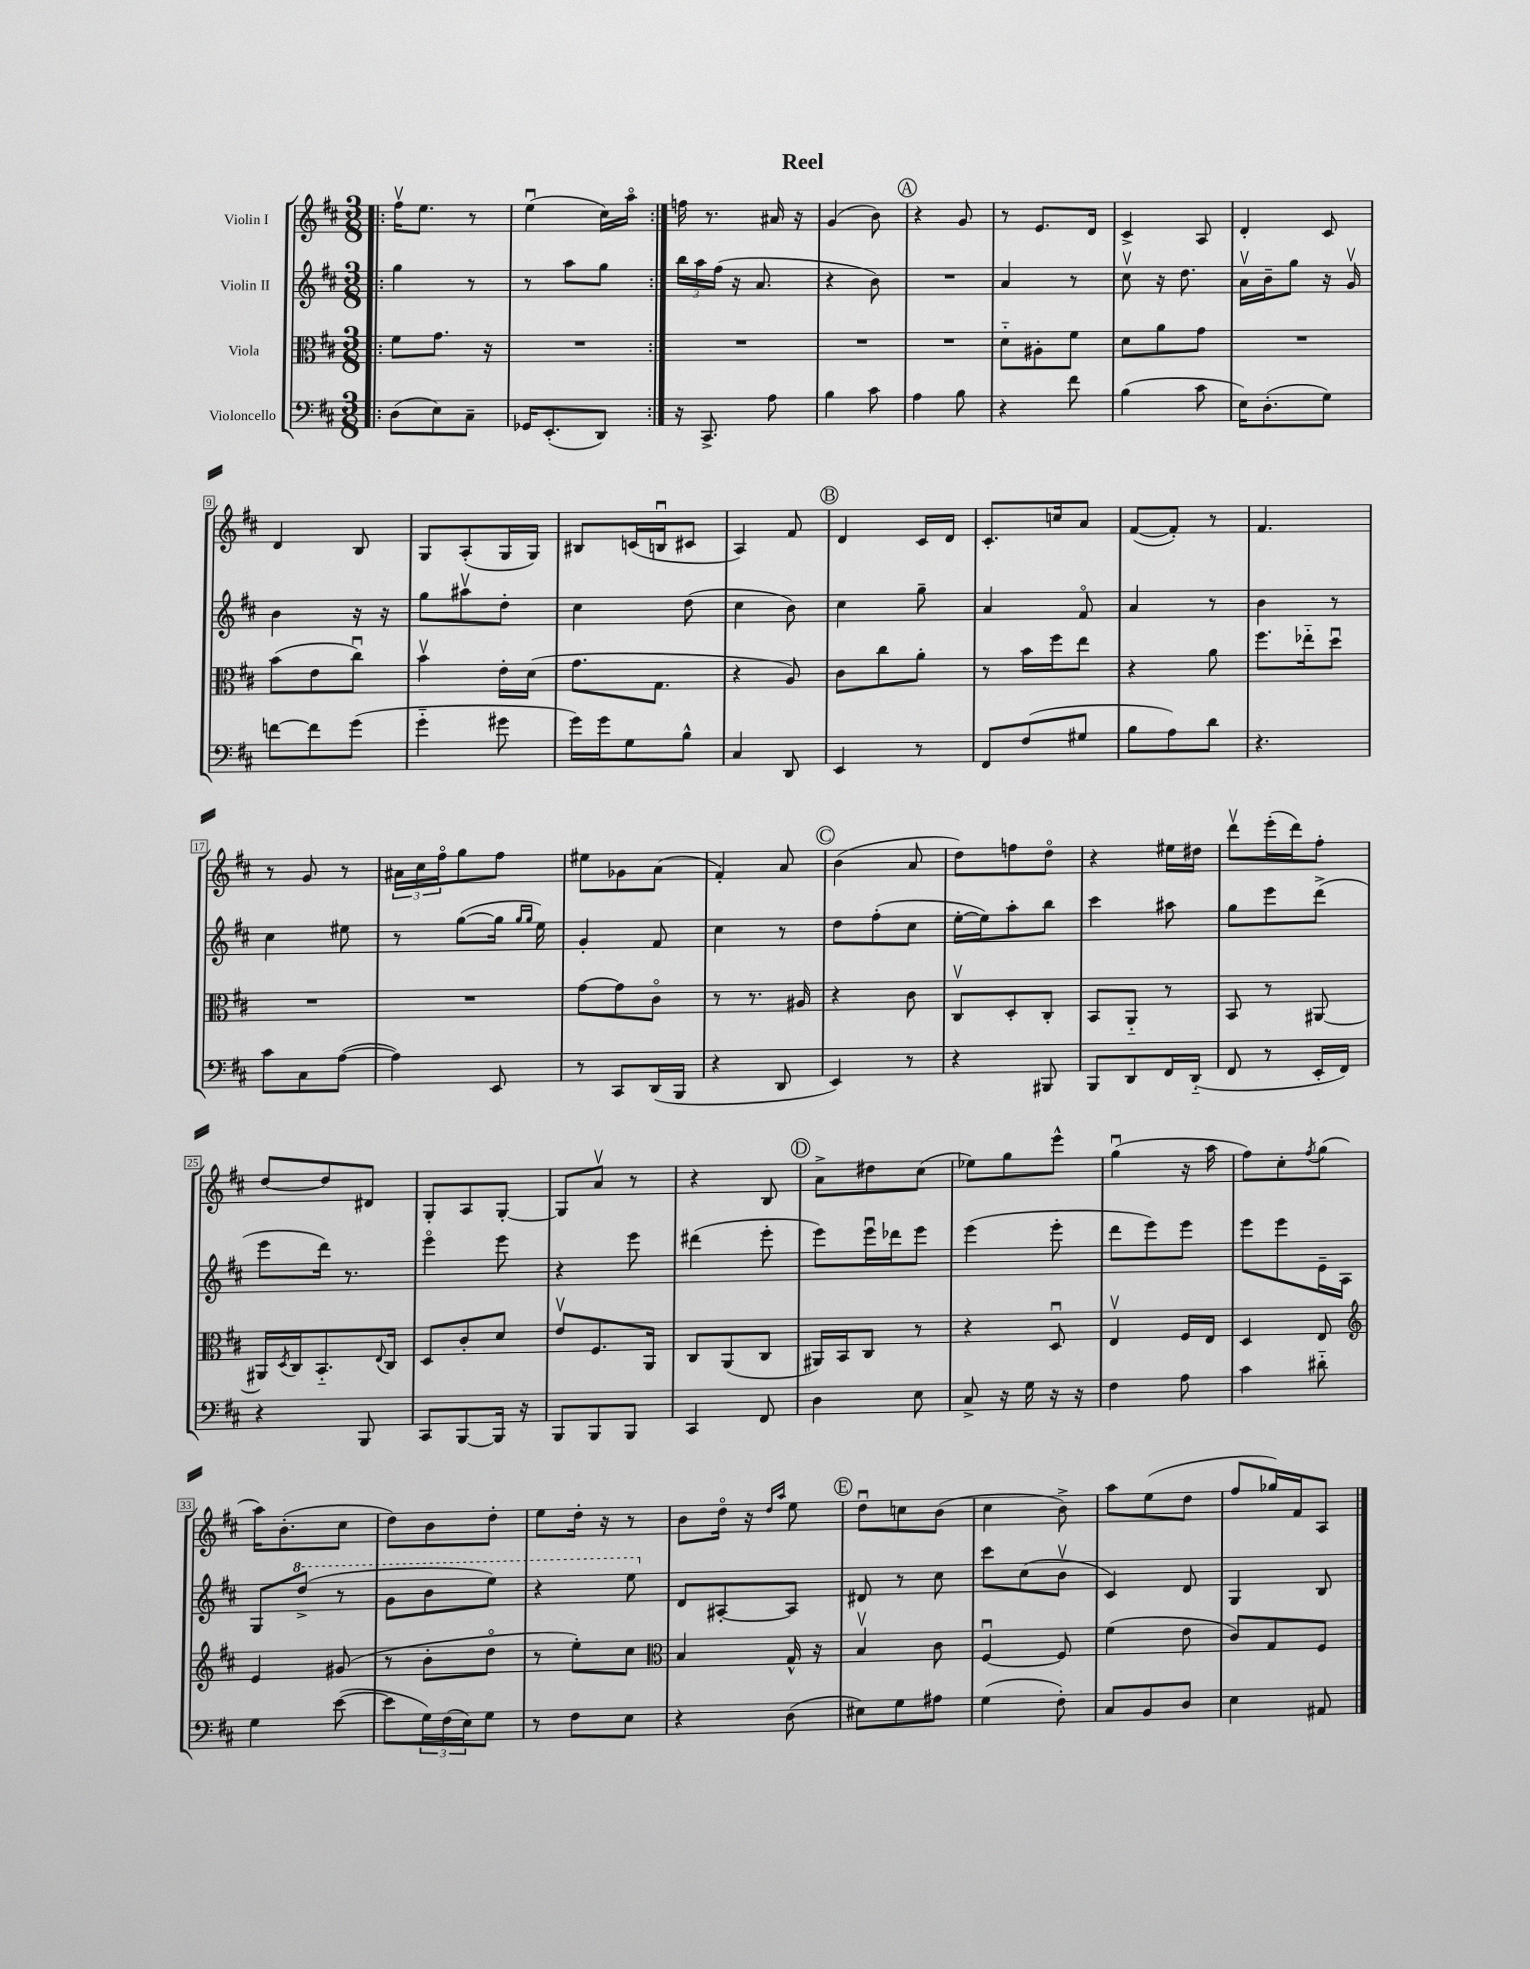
\header { title = "Reel" }
<<
\new StaffGroup <<
\new Staff = "s0" \with { instrumentName = "Violin I" } {
    \clef treble \key d \major \numericTimeSignature \time 3/8
    \repeat volta 2 { \bar ".|:" fis''16\upbow e''8. r8 |
    e''4\downbow( cis''16) a''16\flageolet | }
    f''16 r8. ais'16 r16 |
    g'4( b'8) |
    \mark \markup { \circle "A" } r4 g'8 |
    r8 e'8. d'16 |
    cis'4-> a8 |
    d'4-. cis'8 |
    d'4 b8 |
    g8 a8-.( g16 g16) |
    bis8 c'16( b16\downbow cis'8 |
    a4) fis'8 |
    \mark \markup { \circle "B" } d'4 cis'16 d'16 |
    cis'8.-. c''16 a'8 |
    fis'8~( fis'8-.) r8 |
    fis'4. |
    r8 g'8 r8 |
    \tuplet 3/2 { ais'16 cis''16 fis''16\flageolet } g''8 fis''8 |
    eis''8 ges'8 a'8( |
    fis'4-.) a'8 |
    \mark \markup { \circle "C" } b'4( a'8 |
    d''8) f''8 d''8\flageolet |
    r4 eis''16 dis''16 |
    d'''8\upbow e'''16-.( d'''16) fis''8-. |
    d''8~ d''8 dis'8 |
    g8-. a8 g8~-. |
    g8 a'8\upbow r8 |
    r4 b8 |
    \mark \markup { \circle "D" } a'8-> dis''8 cis''8( |
    ees''8) g''8 e'''8-^ |
    g''4\downbow( r16 a''16 |
    fis''8) cis''8-. \acciaccatura { fis''8 } g''8( |
    a''16) b'8.-.( cis''8 |
    d''8) b'8 d''8-. |
    e''8 d''16-. r16 r8 |
    b'8 d''16\flageolet r16 \grace { d''16 a''16 } e''8 |
    \mark \markup { \circle "E" } d''8\downbow c''8 b'8( |
    cis''4 b'8->) |
    a''8 e''8( d''8 |
    fis''8 ges''16) fis'16 a8 \bar "|." |
}
\new Staff = "s1" \with { instrumentName = "Violin II" } {
    \clef treble \key d \major \numericTimeSignature \time 3/8
    \repeat volta 2 { \bar ".|:" g''4 r8 |
    r8 a''8 g''8 | }
    \tuplet 3/2 { b''16 a''16 fis''16( } r16 a'8. |
    r4 b'8) |
    \mark \markup { \circle "A" } R4. |
    a'4 r8 |
    cis''8\upbow r16 d''8. |
    a'16\upbow b'16-- g''8 r16 g'16\upbow |
    b'4 r16 r16 |
    g''8 ais''8\upbow d''8-. |
    cis''4 d''8( |
    cis''4 b'8) |
    \mark \markup { \circle "B" } cis''4 g''8-- |
    a'4 fis'8\flageolet |
    a'4 r8 |
    b'4 r8 |
    cis''4 eis''8 |
    r8 g''8~( g''16 \grace { g''16 g''16 } e''16) |
    g'4-. fis'8 |
    cis''4 r8 |
    \mark \markup { \circle "C" } d''8 fis''8-.( cis''8 |
    e''16~-. e''16) a''8-. b''8 |
    cis'''4 ais''8 |
    g''8 e'''8 d'''8->( |
    e'''8 d'''16) r8. |
    e'''4\flageolet e'''8 |
    r4 e'''8 |
    dis'''4( e'''8-. |
    \mark \markup { \circle "D" } e'''8) e'''16\downbow des'''16 e'''8 |
    e'''4( e'''8-. |
    d'''8 e'''8) e'''8 |
    e'''8 e'''8 e'16-- a16 |
    g8 \ottava #1 d'''8->( r8 |
    g''8 b''8 e'''8) |
    r4 e'''8 \ottava #0 |
    d'8 ais8~-. ais8 |
    \mark \markup { \circle "E" } dis'8 r8 cis''8 |
    cis'''8 cis''8( b'8\upbow |
    cis'4) d'8 |
    g4 b8 \bar "|." |
}
\new Staff = "s2" \with { instrumentName = "Viola" } {
    \clef alto \key d \major \numericTimeSignature \time 3/8
    \repeat volta 2 { \bar ".|:" fis'8 g'8. r16 |
    R4. | }
    R4. |
    R4. |
    \mark \markup { \circle "A" } R4. |
    d'8-_ ais8-. fis'8 |
    d'8 a'8 g'8 |
    R4. |
    b'8( e'8 cis''8\downbow) |
    b'4\upbow e'16-. d'16( |
    g'8. g8. |
    r4 a8) |
    \mark \markup { \circle "B" } cis'8 cis''8 a'8-. |
    r8 b'16 fis''16 e''8 |
    r4 a'8 |
    fis''8. ees''16-_ d''8\downbow |
    R4. |
    R4. |
    g'8~ g'8 cis'8\flageolet |
    r8 r8. ais16 |
    \mark \markup { \circle "C" } r4 cis'8 |
    cis8\upbow d8-. cis8-. |
    b,8 a,8-_ r8 |
    b,8 r8 ais,8~ |
    ais,16 \acciaccatura { d8 } cis16 b,8.-_ \appoggiatura { e8 } cis16 |
    d8 cis'8-. d'8 |
    e'8\upbow fis8. a,16 |
    cis8 a,8( cis8 |
    \mark \markup { \circle "D" } ais,16) b,16 cis8 r8 |
    r4 d8\downbow |
    e4\upbow fis16 e16 |
    d4 e8 |
    \clef treble e'4 gis'8( |
    r8 b'8-. d''8\flageolet |
    r8 e''8-.) cis''8 |
    \clef alto b4 g16-^ r16 |
    \mark \markup { \circle "E" } b4\upbow cis'8 |
    fis4~\downbow fis8 |
    fis'4( e'8 |
    cis'8) g8 fis8 \bar "|." |
}
\new Staff = "s3" \with { instrumentName = "Violoncello" } {
    \clef bass \key d \major \numericTimeSignature \time 3/8
    \repeat volta 2 { \bar ".|:" d8( e8) cis8-- |
    ges,16 e,8.-.( d,8) | }
    r16 cis,8.-> a8 |
    b4 cis'8 |
    \mark \markup { \circle "A" } a4 b8 |
    r4 fis'8 |
    b4( cis'8 |
    e16) d8.-.( g8) |
    f'8~ f'8 g'8( |
    g'4-_ gis'8 |
    g'16) g'16 g8 b8-^ |
    cis4 d,8 |
    \mark \markup { \circle "B" } e,4 r8 |
    fis,8 fis8( gis8 |
    b8 a8) d'8 |
    r4. |
    cis'8 cis8 a8~( |
    a4) e,8 |
    r8 cis,8 d,16( b,,16 |
    r4 d,8 |
    \mark \markup { \circle "C" } e,4) r8 |
    r4 bis,,8 |
    b,,8 d,8 fis,16 d,16-_( |
    fis,8 r8 e,16-. fis,16) |
    r4 b,,8 |
    cis,8 b,,8~ b,,16 r16 |
    b,,8 b,,8 b,,8 |
    cis,4 fis,8 |
    \mark \markup { \circle "D" } d4 e8 |
    cis8-> r16 g16 r16 r16 |
    fis4 a8 |
    cis'4 dis'8-_ |
    g4 e'8~( |
    e'8 \tuplet 3/2 { g16) fis16( e16) } g8 |
    r8 fis8 e8 |
    r4 d8( |
    \mark \markup { \circle "E" } eis8) g8 ais8 |
    g4( fis8-.) |
    cis8 b,8 d8 |
    e4 ais,8 \bar "|." |
}
>>
>>
\layout { \context { \Score \override BarNumber.stencil = #(make-stencil-boxer 0.1 0.3 ly:text-interface::print) } }
